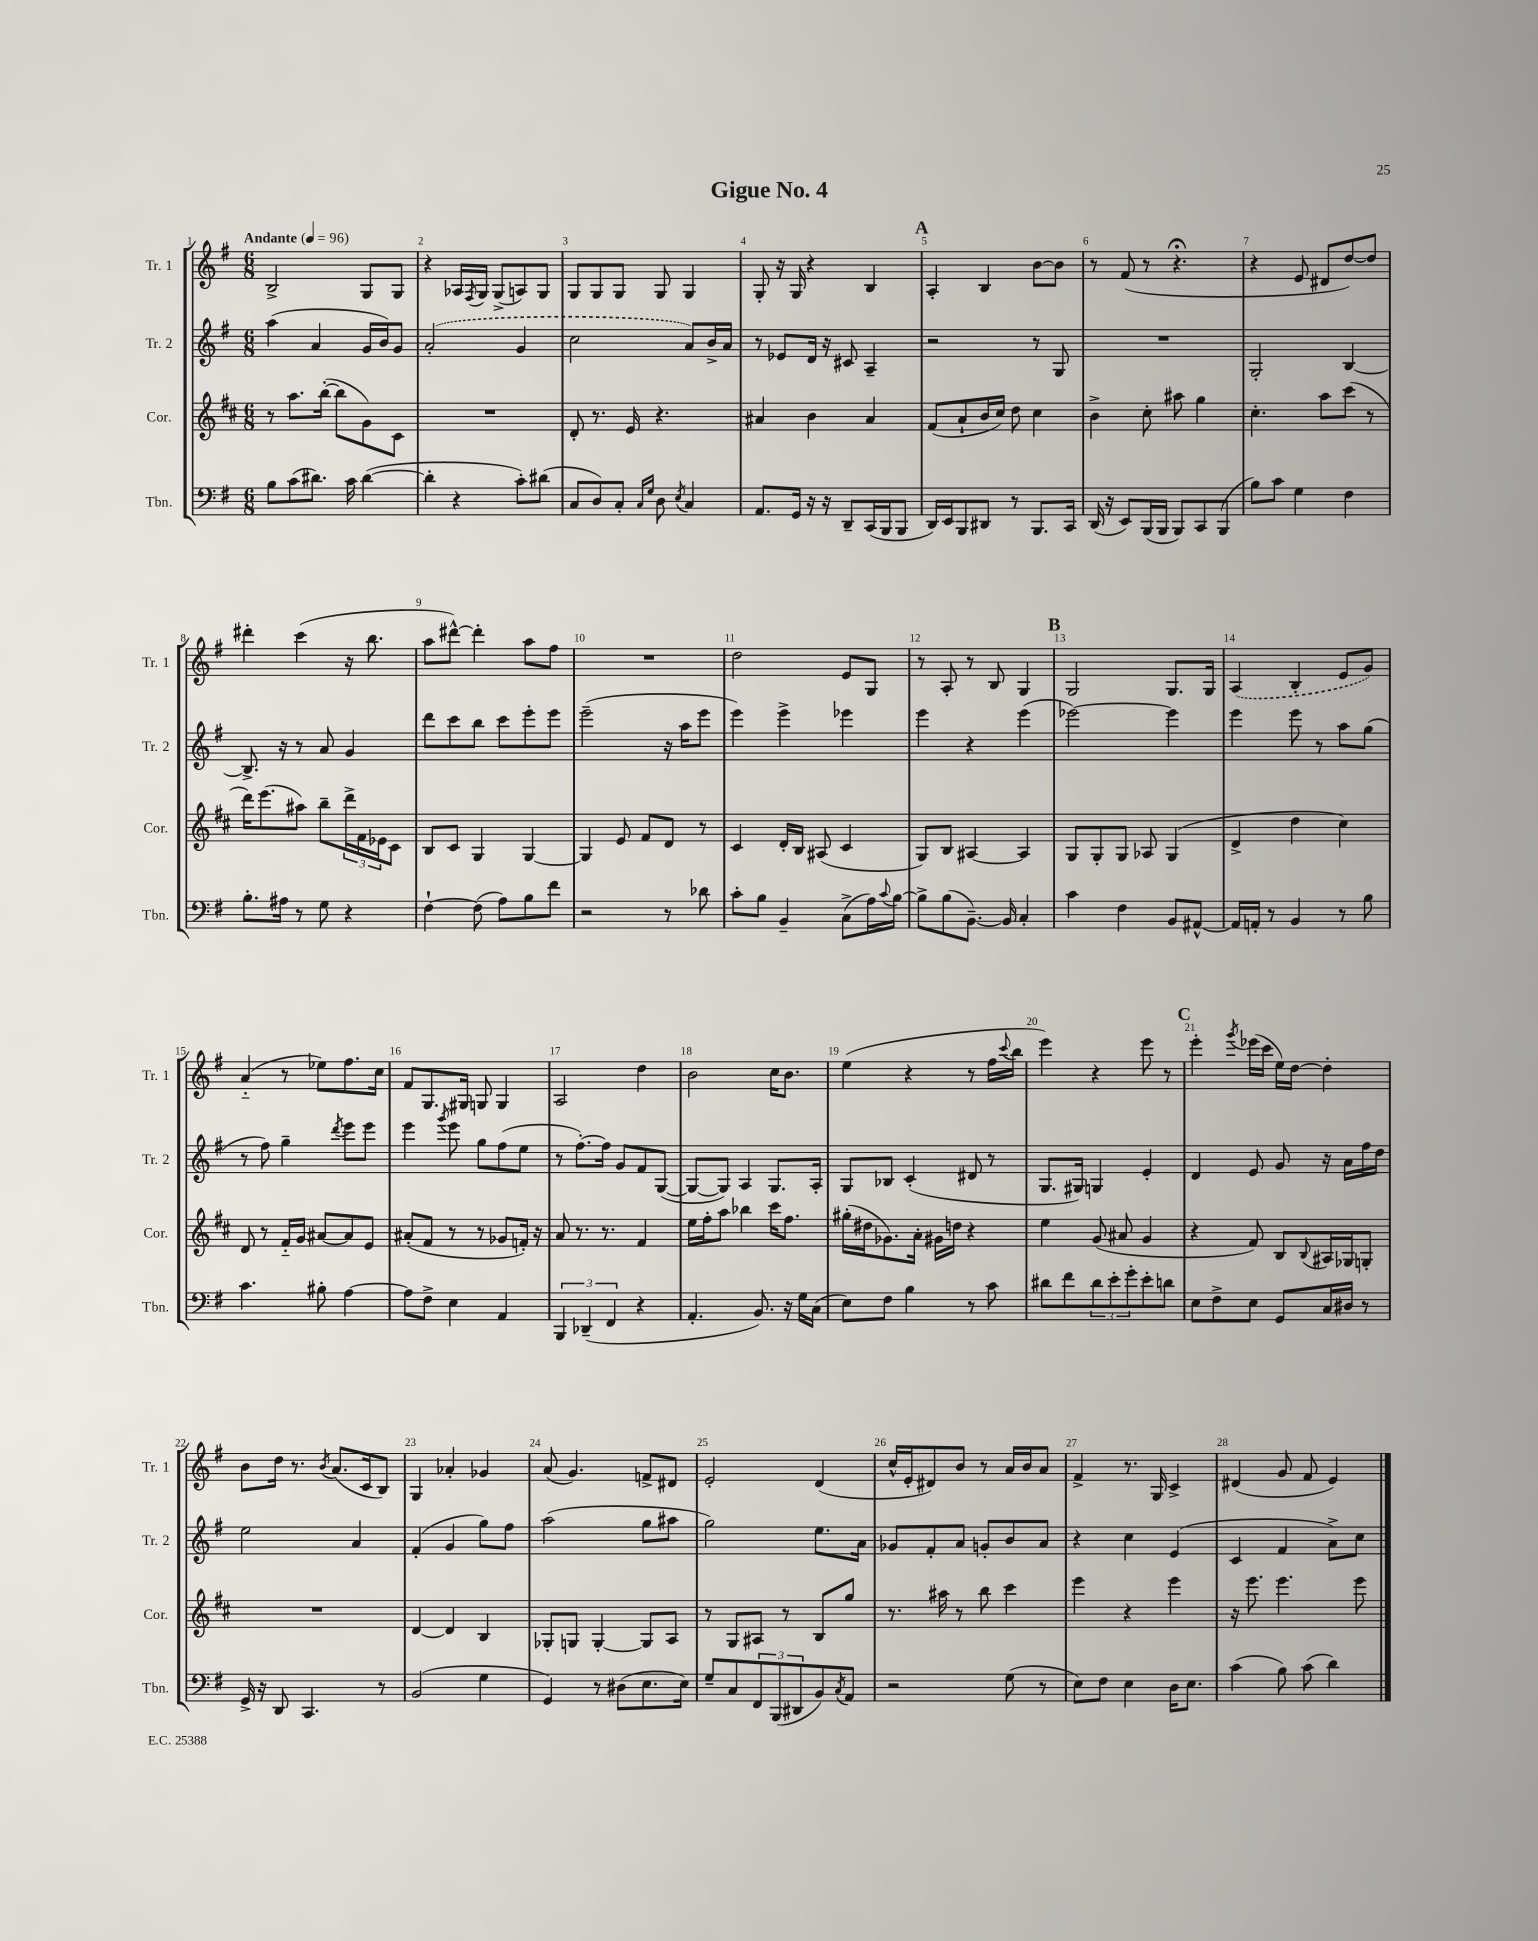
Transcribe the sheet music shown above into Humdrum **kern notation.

**kern	**kern	**kern	**kern
*staff4	*staff3	*staff2	*staff1
*clefF4	*clefG2	*clefG2	*clefG2
*k[f#]	*k[f#c#]	*k[f#]	*k[f#]
*M6/8	*M6/8	*M6/8	*M6/8
*MM96	*MM96	*MM96	*MM96
8B\L	8r	(4aa\	2B^/
(8c\	8.aa\L	.	.
8.d#\J)	.	4a/	.
.	([16bb'\Jk	.	.
.	8bb\]L	.	.
16c\	.	.	.
([4d#\	8g\)	16g/LL	8G/L
.	.	16b/J)	.
.	8c#\J	8g/J	8G/J
=	=	=	=
4d#'\]	2.r	(2a'/	4r
4r	.	.	16A-/LL
.	.	.	8qF#/
.	.	.	16G/JJ
.	.	.	(8G^/L
8c'\L)	.	4g/	8A/)
(8d#\J	.	.	8G/J
=	=	=	=
8C/L	8d'/	2cc\	8G/L
8D/)	8.r	.	8G/
8C'/J	.	.	8G/J
.	16e/	.	.
16qqC/LL	.	.	.
16qqG/JJ	.	.	.
8D\	4.r	.	8G/
8qE/	.	.	.
4C/	.	8a/L)	4G/
.	.	16b^/L	.
.	.	16a/JJ	.
=	=	=	=
8.AA/L	4a#/	8r	8G'/
.	.	8e-/L	16r
16GG/Jk	.	.	16G/
16r	4b\	16d/Jk	4r
16r	.	16r	.
8DD~/L	.	8c#/	.
(16CC/L	4a#/	4A~/	4B/
16BBB/J	.	.	.
8BBB/J	.	.	.
=	=	=	=
16DD/LL)	(8f#/L	2r	4A'/
16EE/J	.	.	.
8BBB/	8a`/	.	.
8DD#/J	16b/L	.	4B/
.	16cc#/JJ)	.	.
8r	8dd\	.	.
8.BBB/L	4cc#\	8r	[8b\L
.	.	8G/	8b\]J
16CC/Jk	.	.	.
=	=	=	=
(16DD/	4b^\	2.r	8r
16r	.	.	.
8EE/L)	.	.	(8f#/
(16BBB/L	8cc#'\	.	8r
16BBB/JJ	.	.	.
8BBB/L)	8aa#\	.	4.r;
8CC/	4gg\	.	.
(8BBB/J	.	.	.
=	=	=	=
8B\L)	4.cc#'\	2G'/	4r
8c\J	.	.	.
4G\	.	.	8e/
.	8aa\L	.	8d#/L
4F#\	(8ccc#\J	[4B/	[8dd/)
.	8r	.	8dd/]J
=	=	=	=
8.B'\L	16ddd\LK)	8.B^/]	4ddd#'\
.	(8.eee\	.	.
16A#\Jk	.	16r	.
8r	8aa#\J)	8r	(4ccc\
8G\	8bb~\L	8a/	.
4r	24ddd^\L	4g/	16r
.	24f#\	.	.
.	.	.	8.bb\
.	24e-\J	.	.
.	8c#\J	.	.
=	=	=	=
[4F#`\	8B/L	8ddd\L	8aa\L
.	8c#/J	8ccc\	[8ddd#^^\J)
(8F#\]	4G/	8bb\J	4ddd#'\]
8A\L)	.	8ccc\L	.
8B\	[4G/	8eee'\	8aa\L
8f#\J	.	8eee\J	8ff#\J
=	=	=	=
2r	4G/]	(2eee~\	2.r
.	8e/	.	.
.	8f#/L	.	.
8r	8d/J	16r	.
.	.	16aa\LK	.
8d-\	8r	8eee\J	.
=	=	=	=
8c'\L	4c#/	4eee\)	2dd\
8B\J	.	.	.
4BB~/	16d'/LL	4eee^\	.
.	16B/JJ	.	.
.	(8A#/	.	.
(8C^\L	4c#/	4eee-\	8e/L
16A\L)	.	.	8G/J
8qqc/	.	.	.
[16B\JJ	.	.	.
=	=	=	=
8B^\]L	8G/L)	4eee\	8r
(8B\	8B/J	.	8A'/
[8.BB~\J)	[4A#/	4r	8r
.	.	.	8B/
16BB/]	.	.	.
4C'/	4A#/]	(4eee\	4G/
=	=	=	=
4c\	8G/L	[2eee-\)	2G/
.	8G'/	.	.
4F#\	8G/J	.	.
.	8A-/	.	.
8BB/L	(4G/	4eee-\]	8.G/L
[8AA#^^/J	.	.	.
.	.	.	16G/Jk
=	=	=	=
16AA#/]LL	4d^/	4eee\	(4A/
16AA'/JJ	.	.	.
8r	.	.	.
4BB/	4dd\	8eee\	4B'/
.	.	8r	.
8r	4cc#\)	8aa\L	8e/L
8B\	.	(8gg\J	8g/J)
=	=	=	=
4.c\	8d/	8r	(4a'~/
.	8r	8ff#\)	.
.	16f#'~/LL	4gg~\	8r
.	16g/JJ	.	.
8B#'\	[8a#/L	.	8ee-\L)
.	.	8qddd/	.
[4A\	8a#/]	8eee\L	8.ff#\
.	8e/J	8eee\J	.
.	.	.	16cc\Jk
=	=	=	=
8A\]L	(8a#'/L	4eee\	8f#/L
8F#^\J	8f#/J	.	8.G/
.	.	8qggg/	.
4E\	8r	8eee\	.
.	.	.	16G#/Jk
.	8r	8gg\L	8G/
4AA/	8g-/L	(8ff#\	4G/
.	16f'/Jk)	8ee\J	.
.	16r	.	.
=	=	=	=
6BBB/	8a/	8r	2A/
.	8.r	[8.ff#'\L)	.
(6DD-~/	.	.	.
.	8.r	16ff#\]Jk	.
6FF#/	.	.	.
.	.	8g/L	.
4r	4f#/	8f#/	4dd\
.	.	([8G/J	.
=	=	=	=
4.AA'/	16ee\LL	8G/_L	2b\
.	16ff#'\J	.	.
.	8aa\J	8G/]J)	.
.	4bb-\	4A/	.
8.BB/)	.	.	.
.	16ccc#\LK	8.G/L	16cc\LK
16r	8.ff#\J	.	8.b\J
16G\LL	.	.	.
(16C\JJ	.	16A'/Jk	.
=	=	=	=
8E\L)	(16gg#'\LL	8G/L	(4ee\
.	16dd#\J	.	.
8F#\J	8.g-\)	8B-/J	.
4B\	.	(4c'/	4r
.	16a'\Jk	.	.
.	16g#\LL	.	.
.	16dd\JJ	.	.
8r	4r	8d#/	8r
8c\	.	8r	16ff#\LL
.	.	.	8qqccc/
.	.	.	16bb\JJ
=	=	=	=
8d#\L	4ee\	8.G/L	4eee\)
8f#\	.	.	.
.	.	16G#/Jk)	.
12d#\	(8g/	4G/	4r
12e'\	.	.	.
.	8a#/	.	.
12g'\	.	.	.
8e'\	4g/	4e'/	8eee\
8d\J	.	.	8r
=	=	=	=
8E\L	4r	4d/	4eee'\
8F#^\	.	.	.
.	.	.	8qggg/
8E\J	8f#/)	8e/	(16eee-\LL
.	.	.	16ccc\JJ
8GG/L	8B/L	8g/	16ee\LL)
.	.	.	[16dd\JJ
.	8qqB/	.	.
16C/L	16A#/L	16r	4dd'\]
16D#/JJ	16G-/J	16a\LL	.
8r	8G'/J	16ff#\	.
.	.	16dd\JJ	.
=	=	=	=
16GG^/	2.r	2ee\	8b\L
16r	.	.	.
8DD/	.	.	16dd\Jk
.	.	.	8.r
4.CC/	.	.	.
.	.	.	8qb/
.	.	.	(8.a/L
.	.	4a/	.
.	.	.	16c/k
8r	.	.	8B/J)
=	=	=	=
(2BB/	[4d/	(4f#'/	4G/
.	4d/]	4g/	4a-'/
4G\	4B/	8gg\L)	4g-/
.	.	8ff#\J	.
=	=	=	=
4GG/)	8G-'/L	(2aa\	(8a/
.	8G/J	.	4.g/)
8r	[4G'/	.	.
(8D#\L	.	.	.
8.E\	8G/]L	8gg\L	8f^/L
.	8A/J	8aa#\J	8d#/J
16E\Jk)	.	.	.
=	=	=	=
8G~/L	8r	2gg\)	2e'/
8C/	8G/L	.	.
12FF#/	8A#/J	.	.
(12BBB/	.	.	.
.	8r	.	.
12DD#/	.	.	.
8BB/)	8B/L	8.ee\L	(4d/
8qC/	.	.	.
8AA/J	8gg/J	.	.
.	.	16a\Jk	.
=	=	=	=
2r	8.r	8g-/L	16cc^^/LL
.	.	.	16e'/J
.	.	8f#'/	8d#/)
.	16aa#\	.	.
.	8r	8a/J	8b/J
.	8bb\	8g'/L	8r
(8G\	4ccc#\	8b/	16a/LL
.	.	.	16b/J
8r	.	8a/J	8a/J
=	=	=	=
8E\L)	4eee\	4r	4f#^/
8F#\J	.	.	.
4E\	4r	4cc\	8.r
.	.	.	16G/
16D\LK	4eee\	(4e/	4c^/
8.E\J	.	.	.
=	=	=	=
(4c\	16r	4c/	(4d#/
.	8.eee\	.	.
8B\)	4.eee\	4f#/	8g/
(8c\	.	.	8f#/
4d\)	.	8a^\L)	4e/)
.	8eee\	8cc\J	.
==	==	==	==
*-	*-	*-	*-
